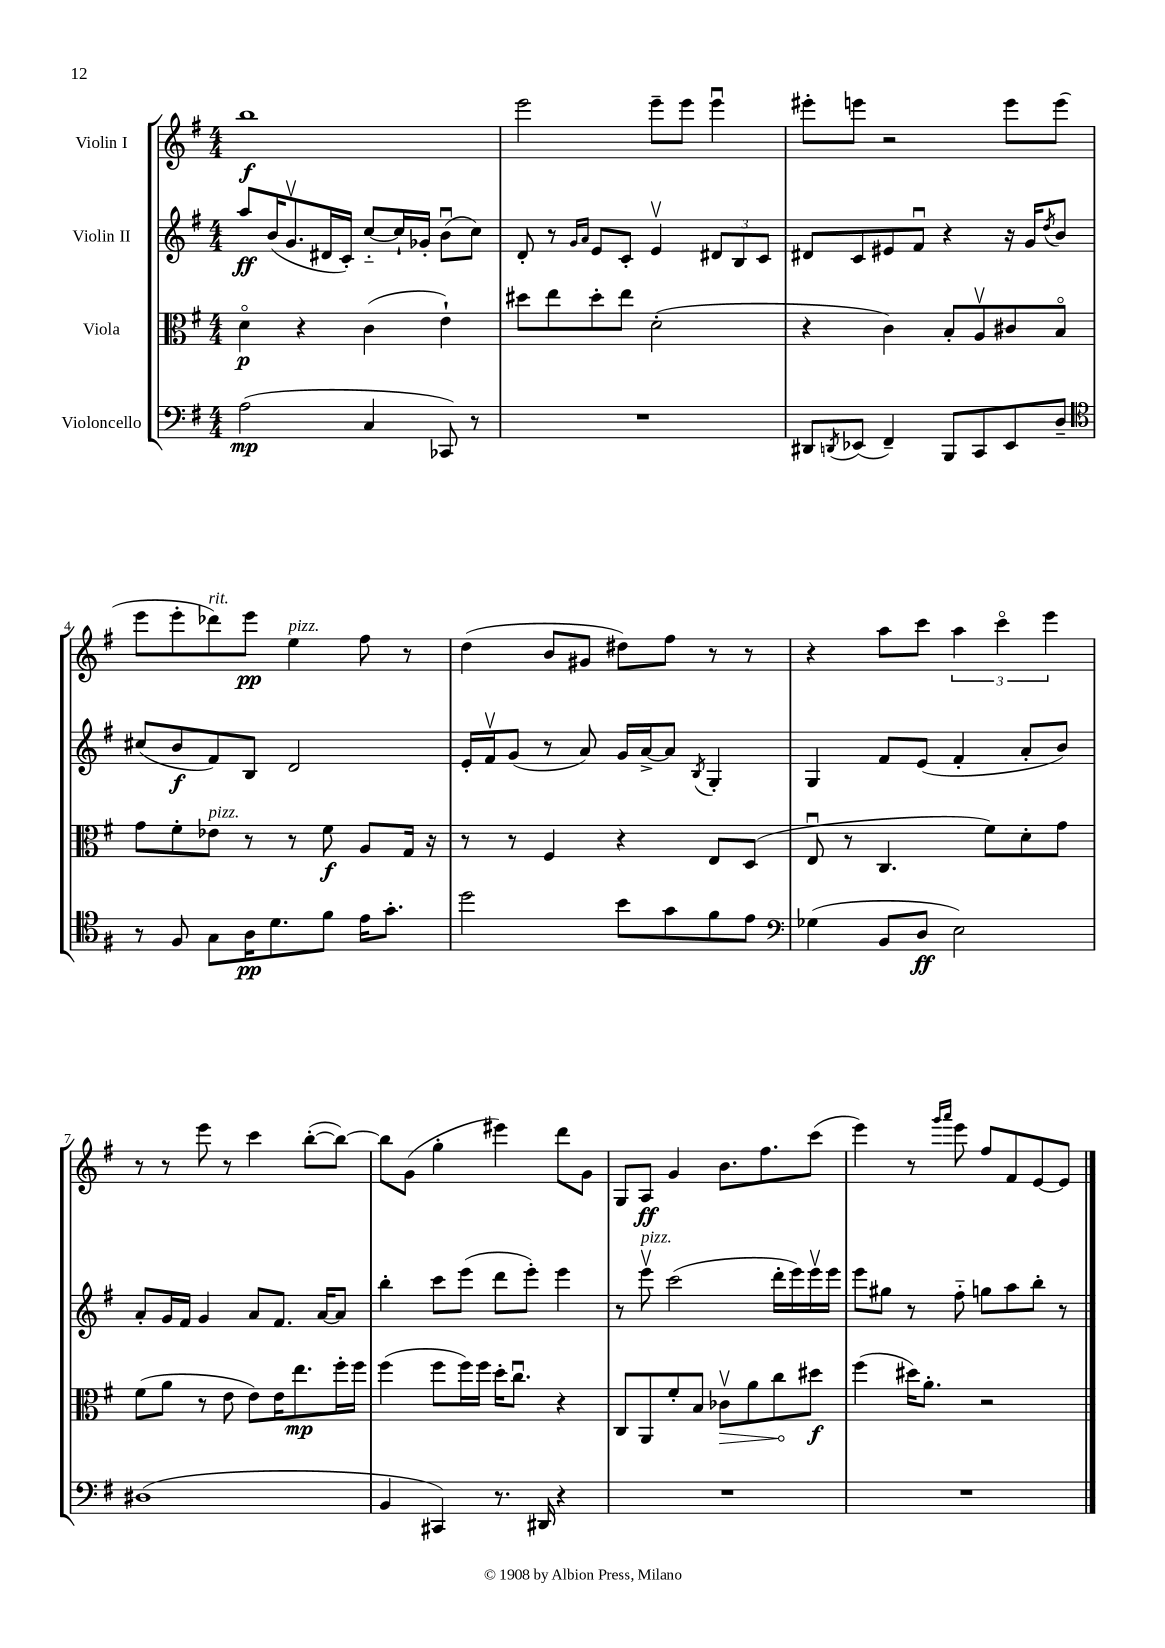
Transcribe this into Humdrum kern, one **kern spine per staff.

**kern	**dynam	**kern	**dynam	**kern	**dynam	**kern	**dynam
*part4	*part4	*part3	*part3	*part2	*part2	*part1	*part1
*staff4	*staff4	*staff3	*staff3	*staff2	*staff2	*staff1	*staff1
*I"Violoncello	*	*I"Viola	*	*I"Violin II	*	*I"Violin I	*
*clefF4	*	*clefC3	*	*clefG2	*	*clefG2	*
*k[f#]	*	*k[f#]	*	*k[f#]	*	*k[f#]	*
*M4/4	*	*M4/4	*	*M4/4	*	*M4/4	*
=1	=1	=1	=1	=1	=1	=1	=1
(2A\	mp	4d\	p	8aa/L	ff	1bb	f
.	.	.	.	(16b/K	.	.	.
.	.	.	.	8.gv/	.	.	.
.	.	4r	.	.	.	.	.
.	.	.	.	16d#X/L	.	.	.
.	.	.	.	16c'/JJ)	.	.	.
4C/	.	(4c\	.	[8cc/L	.	.	.
.	.	.	.	16cc`/L]	.	.	.
.	.	.	.	16g-X'/JJ	.	.	.
8CC-X/)	.	4e`\)	.	(8bu\L	.	.	.
8r	.	.	.	8cc\J)	.	.	.
=2	=2	=2	=2	=2	=2	=2	=2
1r	.	8dd#X\L	.	8d'/	.	2eee\	.
.	.	8ee\	.	8r	.	.	.
.	.	.	.	16qqg/LL	.	.	.
.	.	.	.	16qqa/JJ	.	.	.
.	.	8dd#'\	.	8e/L	.	.	.
.	.	8ee\J	.	8c'/J	.	.	.
.	.	(2d'\	.	4ev/	.	8eee~\L	.
.	.	.	.	.	.	8eee\J	.
.	.	.	.	12d#X/L	.	4eeeu\	.
.	.	.	.	12B/	.	.	.
.	.	.	.	12c/J	.	.	.
=3	=3	=3	=3	=3	=3	=3	=3
8DD#X/L	.	4r	.	8d#X/L	.	8eee#X'\L	.
8qDDn/	.	.	.	.	.	.	.
(8EE-X/J	.	.	.	8c/	.	8eeen\J	.
4FF#~/)	.	4c\)	.	8e#X/	.	2r	.
.	.	.	.	8f#u/J	.	.	.
8BBB/L	.	8B'/L	.	4r	.	.	.
8CC/	.	8Av/	.	.	.	.	.
8EE-/	.	8c#X/	.	16r	.	8eee\L	.
.	.	.	.	16g/KL	.	.	.
.	.	.	.	8qdd/	.	.	.
8D~/J	.	8B/J	.	8b/J	.	(8eee\J	.
!!LO:LB:g=z
=4	=4	=4	=4	=4	=4	=4	=4
*clefC4	*	*	*	*	*	*	*
8r	.	8g\L	.	(8cc#X/L	.	8eee\L	.
8F#/	.	8f#'\	.	8b/	f	8eee'\	.
!	!	!	!	!	!	!LO:TX:a:i:t=rit.	!
!	!	!LO:TX:a:i:t=pizz.	!	!	!	!	!
8G\L	.	8e-X\J	.	8f#/)	.	8ddd-X\)	.
16A\K	pp	8r	.	8B/J	.	8eee\J	pp
8.d\	.	.	.	.	.	.	.
!	!	!	!	!	!	!LO:TX:a:i:t=pizz.	!
.	.	8r	.	2d/	.	4ee\	.
8f#\J	.	8f#\	f	.	.	.	.
16e\KL	.	8A/L	.	.	.	8ff#\	.
8.g'\J	.	.	.	.	.	.	.
.	.	16G/Jk	.	.	.	8r	.
.	.	16r	.	.	.	.	.
=5	=5	=5	=5	=5	=5	=5	=5
2dd\	.	8r	.	16e'/LL	.	(4dd\	.
.	.	.	.	16f#v/J	.	.	.
.	.	8r	.	(8g/J	.	.	.
.	.	4F#/	.	8r	.	8b/L	.
.	.	.	.	8a/)	.	8g#X/J	.
8b\L	.	4r	.	16g/LL	.	8dd#X\L)	.
.	.	.	.	[16a^/J	.	.	.
8g\	.	.	.	8a/J]	.	8ff#\J	.
.	.	.	.	8qB/	.	.	.
8f#\	.	8E/L	.	4G'/	.	8r	.
8e\J	.	(8D/J	.	.	.	8r	.
=6	=6	=6	=6	=6	=6	=6	=6
*clefF4	*	*	*	*	*	*	*
(4G-X\	.	8Eu/	.	4G/	.	4r	.
.	.	8r	.	.	.	.	.
8BB/L	.	4.C/	.	8f#/L	.	8aa\L	.
8D/J	ff	.	.	(8e/J	.	8ccc\J	.
2E\)	.	.	.	4f#'/	.	6aa\	.
.	.	8f#\L)	.	.	.	.	.
.	.	.	.	.	.	6ccc\	.
.	.	8d'\	.	8a'/L	.	.	.
.	.	.	.	.	.	6eee\	.
.	.	8g\J	.	8b/J)	.	.	.
!!LO:LB:g=z
=7	=7	=7	=7	=7	=7	=7	=7
(1D#X	.	(8f#\L	.	8a'/L	.	8r	.
.	.	8a\J	.	16g/L	.	8r	.
.	.	.	.	16f#/JJ	.	.	.
.	.	8r	.	4g/	.	8eee\	.
.	.	8e\	.	.	.	8r	.
.	.	8e\L)	.	8a/L	.	4ccc\	.
.	.	16e\K	.	8.f#/J	.	.	.
.	.	8.ee\	mp	.	.	.	.
.	.	.	.	.	.	([8bb'\L	.
.	.	.	.	[16a/KL	.	.	.
.	.	16ff#'\L	.	8a/J]	.	8bb\J_)	.
.	.	16ff#\JJ	.	.	.	.	.
=8	=8	=8	=8	=8	=8	=8	=8
4BB/	.	(4ff#\	.	4bb'\	.	8bb\L]	.
.	.	.	.	.	.	(8g\J	.
4CC#X/)	.	8ff#\L	.	8ccc\L	.	4gg'\	.
.	.	16ff#\L)	.	(8eee\J	.	.	.
.	.	16ff#\JJ	.	.	.	.	.
8.r	.	16dd'\KL	.	8ddd\L	.	4eee#X\)	.
.	.	8.ccu\J	.	.	.	.	.
.	.	.	.	8eee'\J)	.	.	.
16DD#X/	.	.	.	.	.	.	.
4r	.	4r	.	4eee\	.	8ddd\L	.
.	.	.	.	.	.	8g\J	.
=9	=9	=9	=9	=9	=9	=9	=9
1r	.	8C/L	.	8r	.	8G/L	.
!	!	!	!	!LO:TX:a:i:t=pizz.	!	!	!
.	.	8AA/	.	8eeev\	.	8A/J	ff
.	.	8f#'/	.	(2ccc\	.	4g/	.
.	.	8B/J	.	.	.	.	.
!	!	!	!LO:HP:b	!	!	!	!
.	.	8c-Xv\L	>	.	.	8.b\L	.
.	.	8a\	.	.	.	.	.
.	.	.	.	.	.	8.ff#\	.
.	.	8cc\	.	16ddd'\LL	.	.	.
.	.	.	.	16eee\)	.	.	.
.	.	8dd#X\J	] f	16eeev\	.	(8ccc\J	.
.	.	.	.	16eee\JJ	.	.	.
=10	=10	=10	=10	=10	=10	=10	=10
1r	.	(4ff#\	.	8eee\L	.	4eee\)	.
.	.	.	.	8gg#X\J	.	.	.
.	.	16dd#X\KL)	.	8r	.	8r	.
.	.	8.a'\J	.	.	.	.	.
.	.	.	.	.	.	16qqggg/LL	.
.	.	.	.	.	.	16qqaaa/JJ	.
.	.	.	.	8ff#\	.	8eee\	.
.	.	2r	.	8ggn\L	.	8ff#/L	.
.	.	.	.	8aa\	.	8f#/	.
.	.	.	.	8bb'\J	.	[8e/	.
.	.	.	.	8r	.	8e/J]	.
==	==	==	==	==	==	==	==
*-	*-	*-	*-	*-	*-	*-	*-
